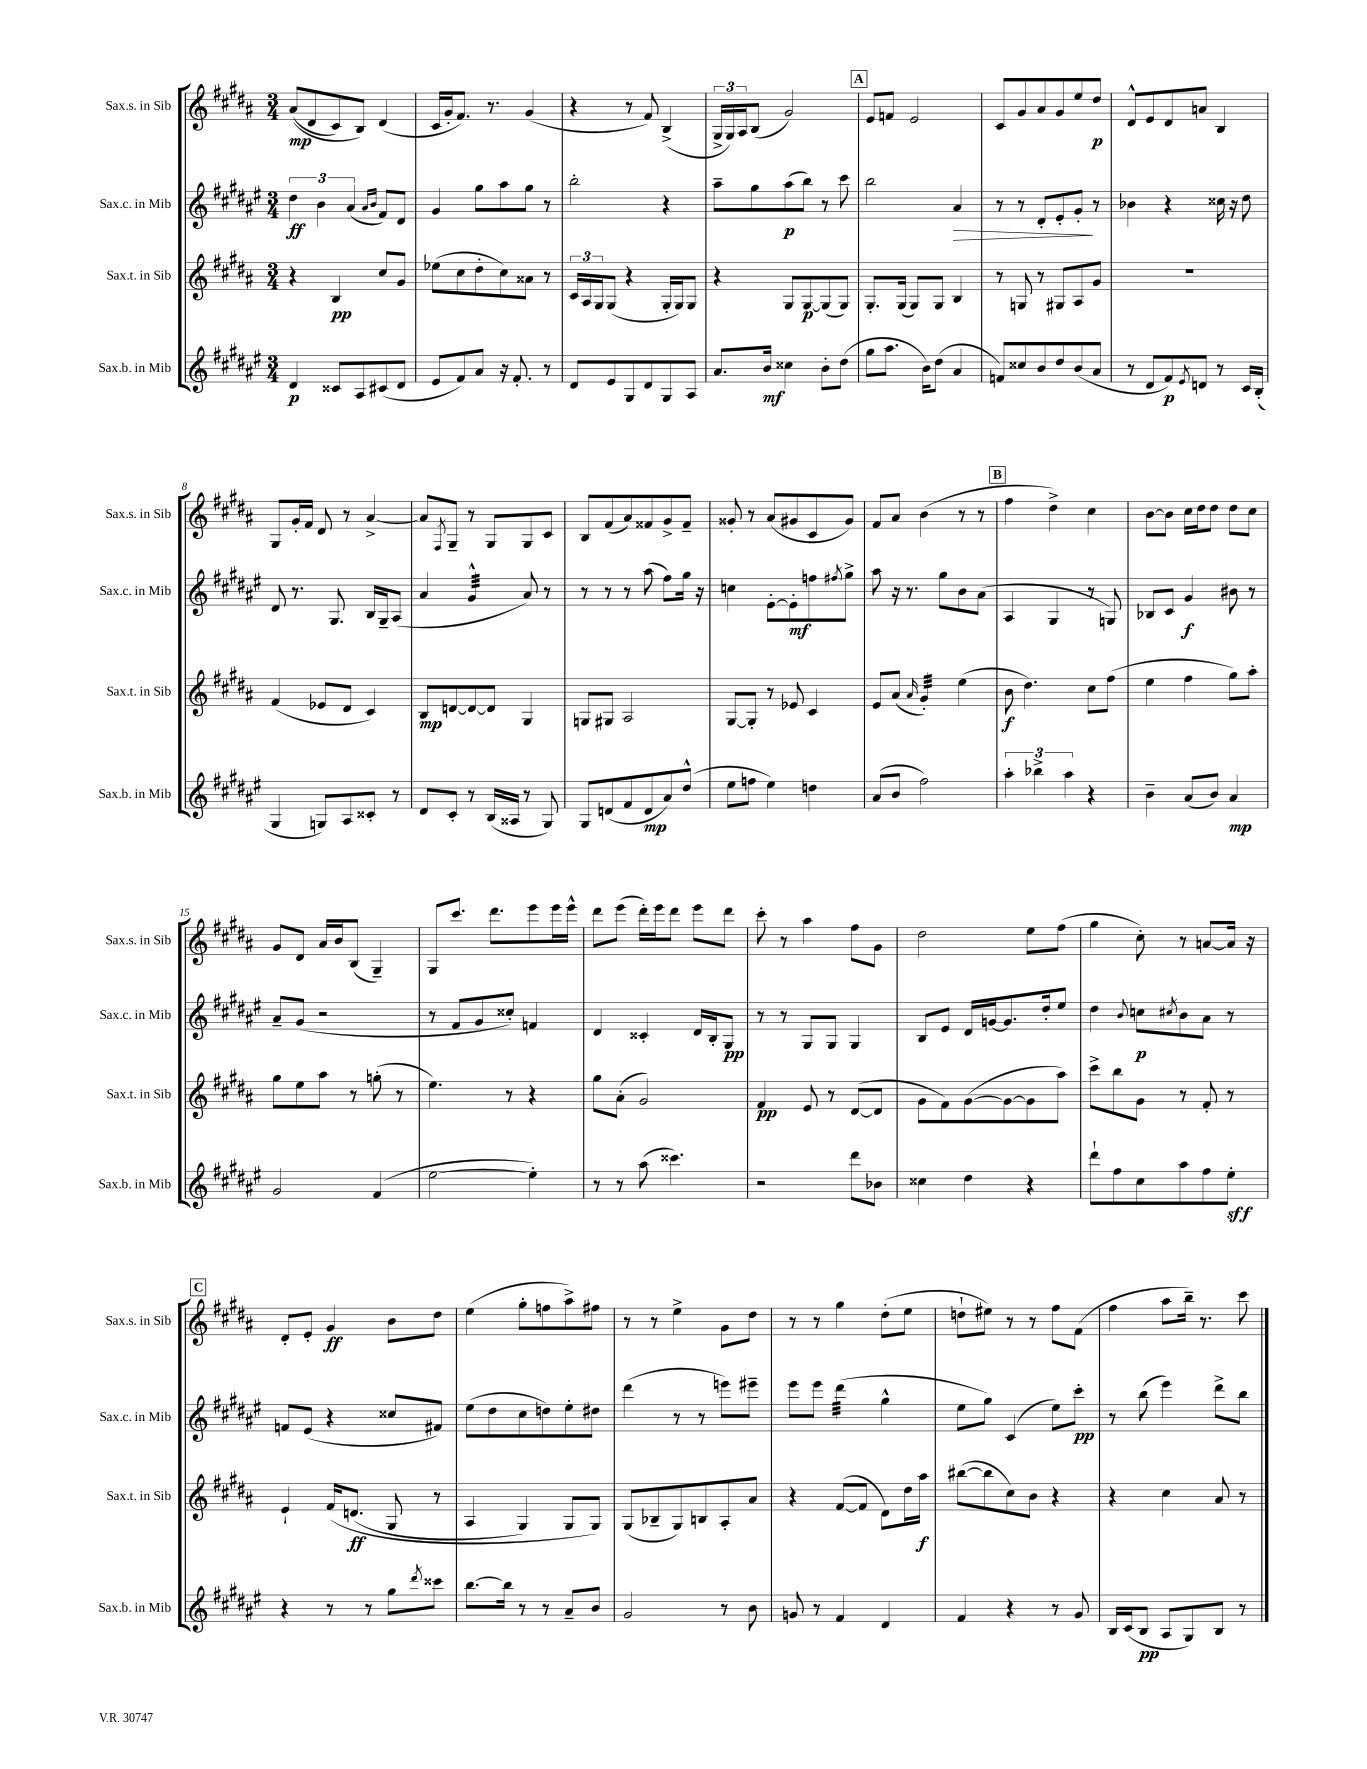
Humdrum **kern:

**kern	**kern	**kern	**kern
*staff4	*staff3	*staff2	*staff1
*clefG2	*clefG2	*clefG2	*clefG2
*k[f#c#g#d#a#e#]	*k[f#c#g#d#a#]	*k[f#c#g#d#a#e#]	*k[f#c#g#d#a#]
*M3/4	*M3/4	*M3/4	*M3/4
4d#	4r	6dd#	&((8a#
.	.	.	8d#
.	.	6b	.
8c##	4B	.	8c#)
.	.	(6a#	.
8A#	.	.	8B&)
.	.	16qqa#	.
.	.	16qqb	.
(8c#	8cc#	8f#)	(4d#
8d#	8g#	8d#	.
=	=	=	=
8e#	(8ee-	4g#	16c#
.	.	.	16g#'
8f#)	8cc#	.	8.f#)
8a#	8dd#'	8gg#	.
.	.	.	8.r
16r	8cc#)	8aa#	.
8.f#'	.	.	.
.	8a##	8gg#	(4g#
8r	8r	8r	.
=	=	=	=
8d#	24c#	2bb'	4r
.	24A#	.	.
.	24G#	.	.
8e#	(8G#	.	.
8G#	4r	.	8r
8d#	.	.	8f#)
8G#	16G#'	4r	(4B^
.	16G#)	.	.
8A#	8G#	.	.
=	=	=	=
8.a#	4r	8aa#~	24G#^
.	.	.	24G#)
.	.	.	24A#
.	.	8gg#	(8B
16b	.	.	.
4cc##	8G#	(8aa#	2g#)
.	[8G#	8bb)	.
8b'	(8G#]	8r	.
(8dd#	8G#)	8ccc#	.
=	=	=	=
8gg#	8.G#'	2bb	8e
8.aa#	.	.	8f
.	(16G#	.	.
.	8G#)	.	2e
16b)	.	.	.
(8dd#	8G#	.	.
4a#	4B	4a#	.
=	=	=	=
8f)	8r	8r	8c#
8cc##	8G	8r	8g#
8b	8r	8d#'	8a#
8dd#	8G#	8e#'	8g#
(8b	8A#	8g#'	8ee
8a#	8g#	8r	8dd#
=	=	=	=
8r	2.r	4b-	8d#^^
8d#	.	.	8e
8f#)	.	4r	8d#
8qe#	.	.	.
8d	.	.	8a
8r	.	16cc##	4B
.	.	16r	.
16c#	.	8dd#	.
(16B'	.	.	.
=	=	=	=
4G#	(4f#	8d#	8G#
.	.	8.r	16g#'
.	.	.	16f#
8G)	8e-	.	8d#
.	.	8.G#	.
8A#	8d#	.	8r
8c##'	4c#)	16B	[4a#^
.	.	16G#~	.
8r	.	(8A#	.
=	=	=	=
8d#	8B	4a#	8a#]
.	.	.	8qF#
8c#'	[8d	.	8G#~
8r	8d_	4g#^^	8r
(16B	8d]	.	8G#
16A##	.	.	.
8r	4G#	8a#)	8G#
8G#)	.	8r	8c#
=	=	=	=
8G#	8G	8r	8B
(8d	8G#	8r	(8f#
8f#	2A#	8r	8a#)
8d	.	(8aa#	8f##
8a#)	.	8ff#)	8g#^
(8dd#^^	.	16gg#	8f##~
.	.	16r	.
=	=	=	=
8ee#	[8G#	4cc	8g##'
8ff	8G#']	.	8r
4ee#)	8r	[8e#'	(8a#
.	8e-	8e#']	8g#
4dd	4c#	8ff	8c#
.	.	8qff#	.
.	.	8gg#^	8g#)
=	=	=	=
(8a#	8e	8aa#	8f#
8b	(8a#	16r	8a#
.	.	8.r	.
.	16qqa#	.	.
2ff#)	4g#')	.	(4b
.	.	8gg#	.
.	(4ee	8b	8r
.	.	(8a#	8r
=	=	=	=
6aa#'	8b	4A#	4ff#
.	4.dd#)	.	.
6bb-^	.	.	.
.	.	4G#	4dd#^)
6aa#	.	.	.
4r	8cc#	8r	4cc#
.	(8ff#	8G)	.
=	=	=	=
4b~	4ee	8B-	[8b
.	.	8c#	8b]
(8a#	4ff#	4g#	16cc#
.	.	.	16dd#
8b)	.	.	8dd#
4a#	8gg#)	8b#	8dd#
.	8aa#'	8r	8cc#
=	=	=	=
2g#	8gg#	8a#~	8g#
.	8ee	(8g#	8d#
.	8aa#	2r	16a#
.	.	.	16b
.	8r	.	(8B
(4f#	(8gg'	.	4G#~)
.	8r	.	.
=	=	=	=
[2ee#	4.ee)	8r	8G#
.	.	8f#	8.ccc#
.	.	8g#	.
.	.	.	8.ddd#
.	8r	8cc##')	.
4ee#'])	4r	4f	8eee
.	.	.	16eee
.	.	.	16eee^^
=	=	=	=
8r	8gg#	4d#	8ddd#
8r	(8a#'	.	(8eee
(8aa#	2g#)	4c##'	16ddd#')
.	.	.	16eee
4.ccc##)	.	.	8ddd#
.	.	16d#	8eee
.	.	16B'	.
.	.	8G#	8ddd#
=	=	=	=
2r	4f#	8r	8ccc#'
.	.	8r	8r
.	8e	8G#	4aa#
.	8r	8G#	.
8ddd#	([8d#	4G#	8ff#
8b-	8d#]	.	8g#
=	=	=	=
4cc##	8g#	8B	2dd#
.	8f#)	8e#	.
4dd#	([8g#	16d#	.
.	.	[16g	.
.	8g#_	8.g]	.
4r	8g#]	.	8ee
.	.	16dd#'	.
.	8aa#)	8ee#	(8ff#
=	=	=	=
8ddd#`	8ccc#^	4dd#	4gg#
8ff#	8bb	.	.
.	.	8qqb	.
8cc#	8g#	8cc	8cc#')
.	.	8qcc#	.
8aa#	8r	8b	8r
8ff#	8f#'	8a#	[8a
8ee#'	8r	8r	16a]
.	.	.	16r
=	=	=	=
4r	4e`	8f	8d#'
.	.	(8e#	8e'
8r	&(16f#	4r	4g#
.	(8.d	.	.
8r	.	.	.
8gg#	8G#	8cc##	8b
8qddd#	.	.	.
8ccc##	8r	8f#)	8dd#
=	=	=	=
[8.bb	4A#	(8ee#	(4ee
.	.	8dd#	.
16bb]	.	.	.
8r	4G#)	8cc#	8gg#'
8r	.	8dd)	8ff
8a#~	8G#	8ee#'	8aa#^)
8b	8G#&)	8dd#	8ff#
=	=	=	=
2g#	(8G#	(4ddd#	8r
.	8B-~	.	8r
.	8G#)	8r	4ee^
.	8B	8r	.
8r	8A#'	8eee)	8g#
8b	8a#	8eee#~	8dd#
=	=	=	=
8g	4r	8eee#	8r
8r	.	8eee#	8r
4f#	([8f#	(4ddd#	4gg#
.	8f#]	.	.
4d#	8d#)	4gg#^^	(8dd#'
.	16dd#	.	8ee
.	16aa#	.	.
=	=	=	=
4f#	([8bb#	8ee#	8dd`
.	8bb#]	8gg#)	8ee#)
4r	8cc#)	(4c#	8r
.	8b	.	8r
8r	4r	8ee#)	8ff#
8g#	.	8ccc#'	(8f#
=	=	=	=
16B	4r	8r	4ff#
(16c#	.	.	.
8B	.	(8bb	.
8A#	4cc#	4eee#)	8aa#
8G#)	.	.	16bb~)
.	.	.	8.r
8B	8a#	8ddd#^	.
8r	8r	8bb	8ccc#
==	==	==	==
*-	*-	*-	*-
